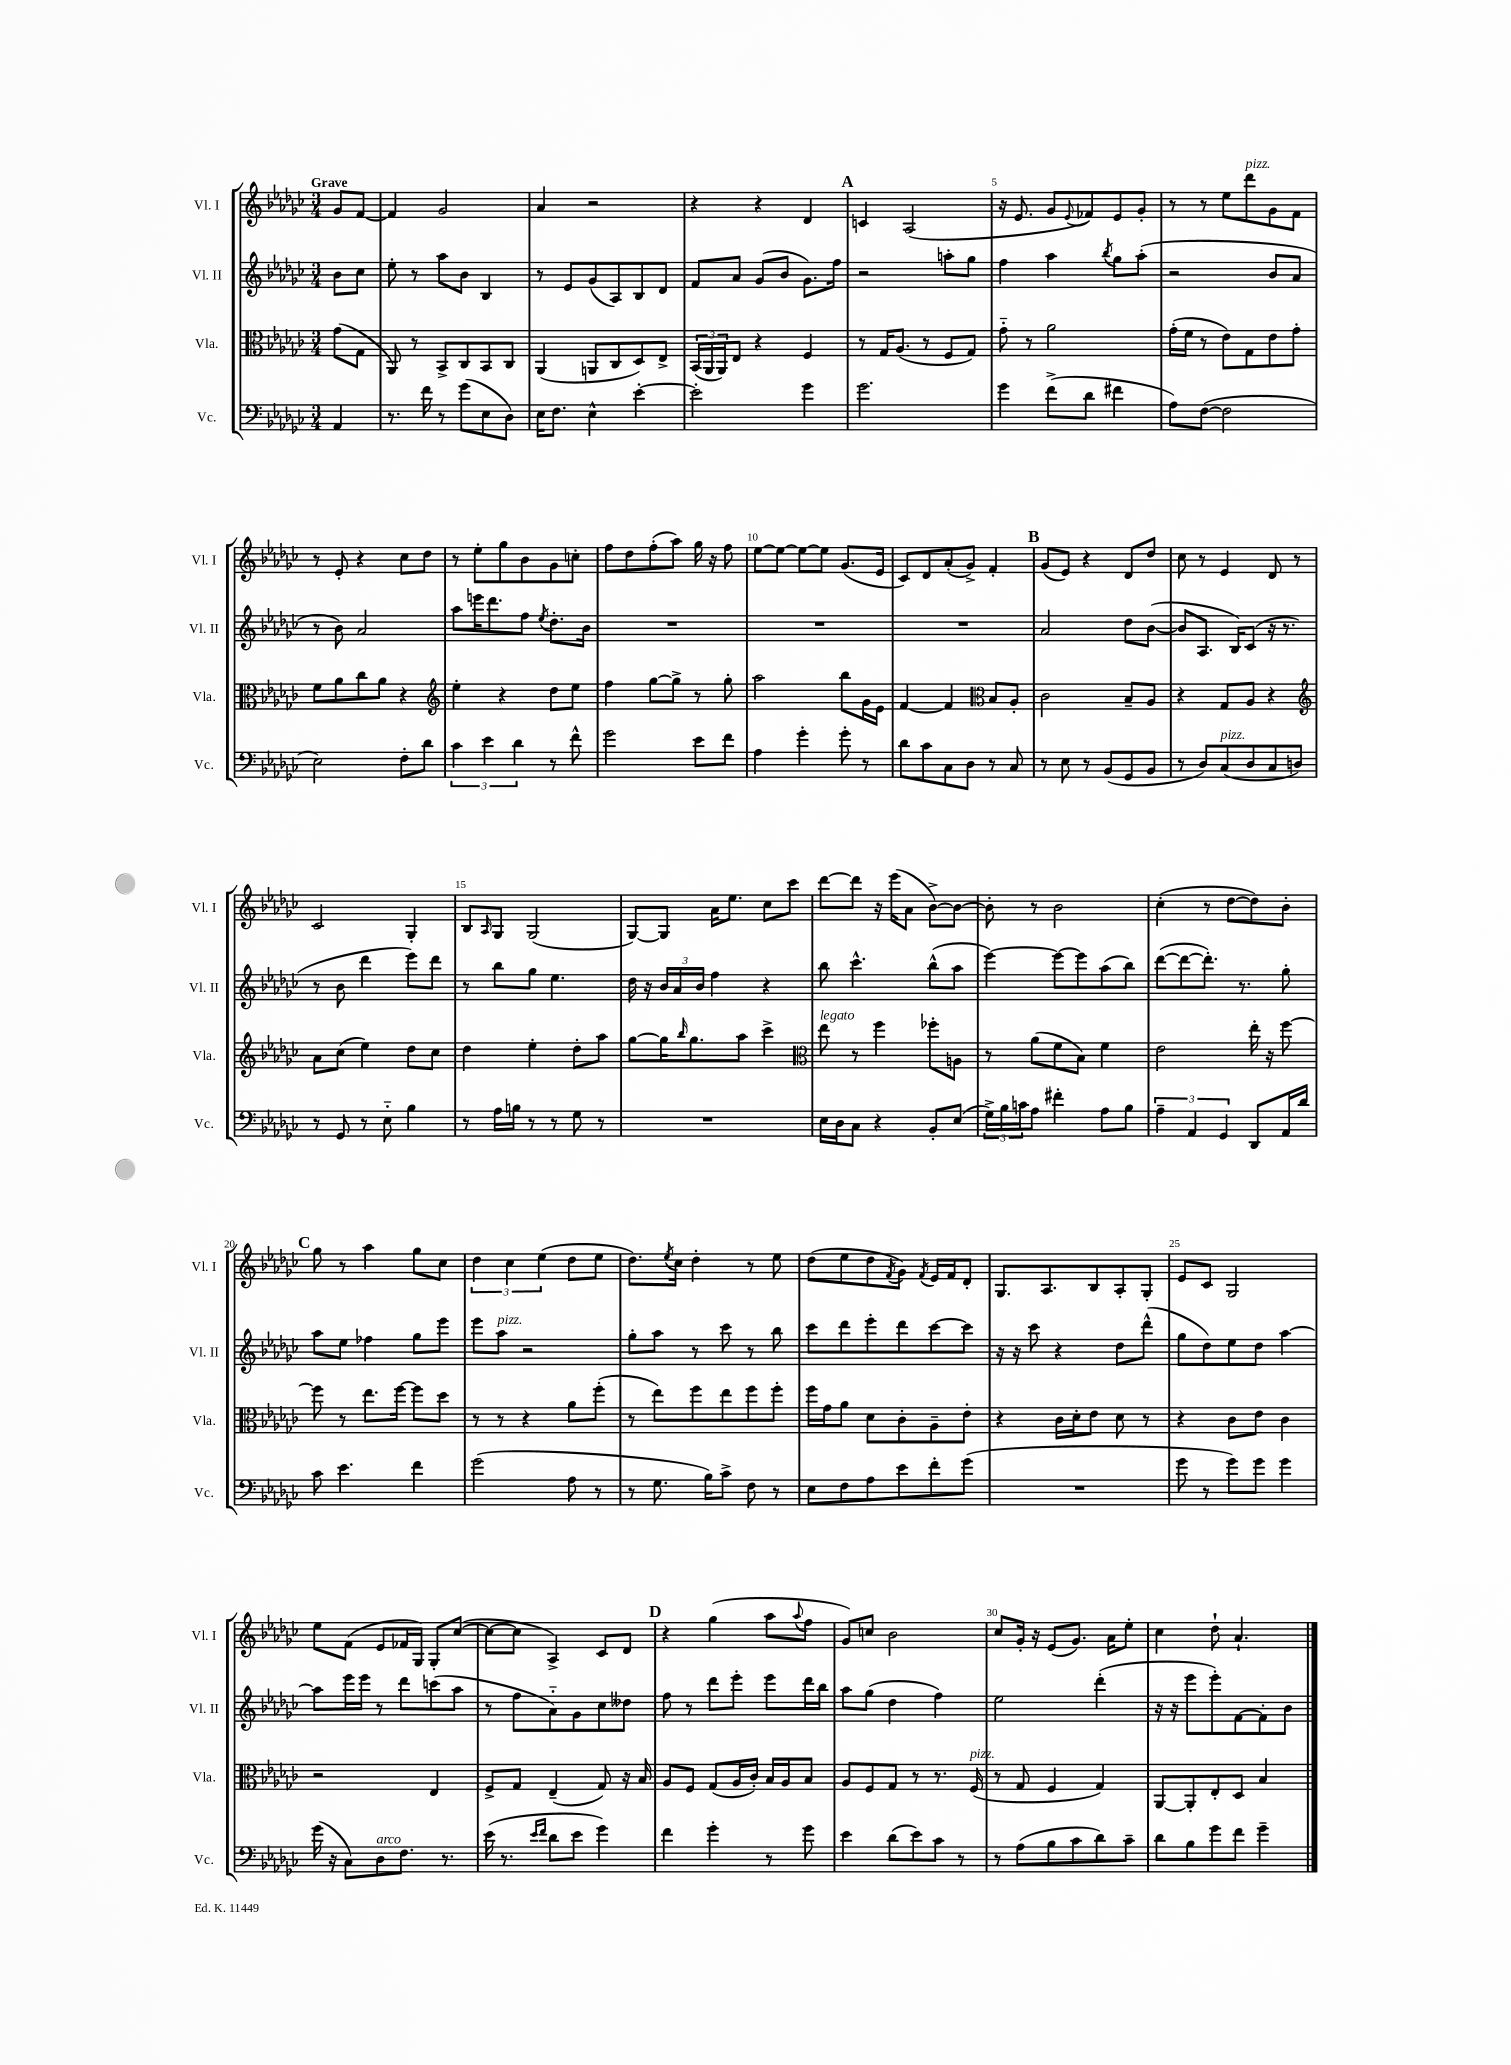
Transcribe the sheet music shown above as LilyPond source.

<<
\new StaffGroup <<
\new Staff = "s0" \with { instrumentName = "Vl. I" shortInstrumentName = "Vl. I" } {
    \clef treble \key ges \major \numericTimeSignature \time 3/4 \partial 4 \tempo "Grave"
    ges'8 f'8~ |
    f'4 ges'2 |
    aes'4 r2 |
    r4 r4 des'4 |
    \mark \markup { \bold "A" } c'4 aes2( |
    r16 ees'8. ges'8 \appoggiatura { ees'8 } fes'8) ees'8 ges'8-. |
    r8 r8 ees''8 des'''8^\markup { \italic "pizz." } ges'8 f'8 |
    r8 ees'8-. r4 ces''8 des''8 |
    r8 ees''8-. ges''8 bes'8 ges'8 c''8-. |
    f''8 des''8 f''8-.( aes''8) ges''16 r16 f''8 |
    ees''8~ ees''8~ ees''8~ ees''8 ges'8.( ees'16 |
    ces'8) des'8 aes'8-.( ges'8->) f'4-. |
    \mark \markup { \bold "B" } ges'8( ees'8) r4 des'8 des''8 |
    ces''8 r8 ees'4 des'8 r8 |
    ces'2 ges4-. |
    bes8 \grace { aes16 } ges8 ges2( |
    ges8~) ges8 aes'16 ees''8. ces''8 ces'''8 |
    des'''8~ des'''8 r16 ees'''16( aes'8 bes'8~->) bes'8~ |
    bes'8-. r8 bes'2 |
    ces''4-.( r8 des''8~ des''8) bes'8-. |
    \mark \markup { \bold "C" } ges''8 r8 aes''4 ges''8 ces''8 |
    \tuplet 3/2 { des''4 ces''4 ees''4( } des''8 ees''8 |
    des''8.) \acciaccatura { ees''8 } ces''16 des''4-. r8 ees''8 |
    des''8( ees''8 des''8 \acciaccatura { f'8 } ges'8) \acciaccatura { f'8 } ees'16 f'16 des'8-. |
    ges8. aes8. bes8 aes8-. ges8-. |
    ees'8 ces'8 ges2 |
    ees''8 f'8( ees'8 fes'16 ges16) ges8-. ces''8~( |
    ces''8~ ces''8 aes4->) ces'8 des'8 |
    \mark \markup { \bold "D" } r4 ges''4( aes''8 \appoggiatura { aes''8 } f''8 |
    ges'8) c''8 bes'2 |
    ces''8 ges'16-. r16 ees'8( ges'8.) aes'16 ees''8-. |
    ces''4 des''8-! aes'4.-! \bar "|." |
}
\new Staff = "s1" \with { instrumentName = "Vl. II" shortInstrumentName = "Vl. II" } {
    \clef treble \key ges \major \numericTimeSignature \time 3/4 \partial 4
    bes'8 ces''8 |
    ees''8-. r8 aes''8 bes'8 bes4 |
    r8 ees'8 ges'8( aes8) bes8 des'8 |
    f'8 aes'8 ges'8( bes'8 ges'8.) f''16 |
    \mark \markup { \bold "A" } r2 a''8-. ges''8 |
    f''4 aes''4 \acciaccatura { bes''8 } ges''8 aes''8-.( |
    r2 bes'8 aes'8 |
    r8 bes'8) aes'2 |
    aes''8 e'''16 des'''8. f''8 \acciaccatura { ees''8 } des''8.-. bes'16 |
    R2. |
    R2. |
    R2. |
    \mark \markup { \bold "B" } aes'2 des''8 bes'8~( |
    bes'8 aes8. bes16) ces'8( r16 r8. |
    r8 bes'8 des'''4 ees'''8) des'''8 |
    r8 bes''8 ges''8 ees''4. |
    des''16 r16 \tuplet 3/2 { bes'16 aes'16 bes'16 } f''4 r4 |
    bes''8 ces'''4.-^ bes''8-^( aes''8 |
    ees'''4~) ees'''8~ ees'''8 aes''8( bes''8) |
    des'''8~( des'''8~ des'''8.-.) r8. ges''8-. |
    \mark \markup { \bold "C" } aes''8 ees''8 fes''4 ges''8 ees'''8 |
    ees'''8 aes''8^\markup { \italic "pizz." } r2 |
    ges''8-. aes''8 r8 ces'''8 r8 bes''8 |
    ces'''8 des'''8 ees'''8-. des'''8 ces'''8~ ces'''8 |
    r16 r16 ces'''8 r4 des''8 des'''8-^( |
    ges''8 des''8) ees''8 des''8 aes''4~ |
    aes''8 ees'''16 ees'''16 r8 des'''8 c'''8( aes''8 |
    r8 f''8 aes'8-_) ges'8 ces''8 deses''8 |
    \mark \markup { \bold "D" } f''8 r8 des'''8 ees'''8-. ees'''8 des'''16 bes''16 |
    aes''8 ges''8( des''4 f''4) |
    ees''2 des'''4-.( |
    r16 r16 ees'''8 ees'''8-.) f'8~ f'8-. bes'8 \bar "|." |
}
\new Staff = "s2" \with { instrumentName = "Vla." shortInstrumentName = "Vla." } {
    \clef alto \key ges \major \numericTimeSignature \time 3/4 \partial 4
    ges'8( ges8 |
    aes,8) r8 bes,8-> ces8 bes,8 ces8 |
    aes,4( a,8 ces8 des8) ees8-> |
    \tuplet 3/2 { bes,16( aes,16 aes,16) } ees8 r4 f4 |
    \mark \markup { \bold "A" } r8 ges16 aes8.( r8 f8 ges8) |
    ges'8-_ r8 aes'2 |
    ges'16-.( f'16 r8 ees'8) ges8 ees'8 ges'8-. |
    f'8 aes'8 ces''8 aes'8 r4 |
    \clef treble ees''4-. r4 des''8 ees''8 |
    f''4 ges''8~ ges''8-> r8 ges''8-. |
    aes''2 bes''8 ges'16 ees'16 |
    f'4~ f'4 \clef alto bes8 aes8-. |
    \mark \markup { \bold "B" } ces'2 bes8-- aes8 |
    r4 ges8 aes8 r4 |
    \clef treble aes'8 ces''8( ees''4) des''8 ces''8 |
    des''4 ees''4-. des''8-. aes''8 |
    ges''8~ ges''16 \grace { bes''16 } ges''8. aes''8 ces'''4-> |
    \clef alto ees''8^\markup { \italic "legato" } r8 f''4 fes''8-. a8 |
    r8 aes'8( f'8 bes8) f'4 |
    ees'2 ees''16-. r16 f''8~ |
    \mark \markup { \bold "C" } f''8 r8 ees''8. f''16~ f''8 des''8 |
    r8 r8 r4 aes'8 f''8-.( |
    r8 ees''8) f''8 ees''8 f''8 f''8-. |
    f''16 ges'16 aes'8 des'8 ces'8-. aes8-- ees'8-. |
    r4 ces'16 des'16-. ees'8 des'8 r8 |
    r4 ces'8 ees'8 ces'4 |
    r2 ees4 |
    f8-> ges8 ees4--( ges8) r16 bes16 |
    \mark \markup { \bold "D" } aes8 f8 ges8( aes16 ces'16-.) bes16 aes16 bes8 |
    aes8 f8 ges8 r8 r8. f16^\markup { \italic "pizz." }( |
    r8 ges8 f4 ges4) |
    aes,8~ aes,8-. ees8-. des8 bes4 \bar "|." |
}
\new Staff = "s3" \with { instrumentName = "Vc." shortInstrumentName = "Vc." } {
    \clef bass \key ges \major \numericTimeSignature \time 3/4 \partial 4
    aes,4 |
    r8. f'16 r8 ges'8( ees8 des8) |
    ees16 f8. ees4-^ ees'4~-. |
    ees'2-. ges'4 |
    \mark \markup { \bold "A" } ges'2. |
    ges'4 f'8->( des'8 fis'4 |
    aes8) f8~( f2 |
    ees2) f8-. des'8 |
    \tuplet 3/2 { ces'4 ees'4 des'4 } r8 f'8-^ |
    ges'2 ees'8 f'8 |
    aes4 ges'4-. ges'8-. r8 |
    des'8 ces'8 ces8 des8 r8 ces8 |
    \mark \markup { \bold "B" } r8 ees8 r8 bes,8( ges,8 bes,8 |
    r8 des8) ces8^\markup { \italic "pizz." }( des8 ces8 d8) |
    r8 ges,8 r8 ees8-_ bes4 |
    r8 aes16 b16 r8 r8 ges8 r8 |
    R2. |
    ees16 des16 ces8 r4 bes,8-. ees8( |
    \tuplet 3/2 { ges16->) bes16 c'16 } aes8 fis'4-. aes8 bes8 |
    \tuplet 3/2 { aes4-- aes,4 ges,4 } des,8 aes,16 des'16 |
    \mark \markup { \bold "C" } ces'8 ees'4. f'4 |
    ges'2( aes8 r8 |
    r8 ges8. bes16) ces'8-> f8 r8 |
    ees8 f8 aes8 ees'8 f'8-. ges'8( |
    R2. |
    ges'8 r8 ges'8) ges'8 ges'4 |
    ges'16( r16 ces8) des8^\markup { \italic "arco" } f8. r8. |
    ees'16( r8. \grace { ees'16 f'16 } des'8 ees'8 ges'4) |
    \mark \markup { \bold "D" } f'4 ges'4-. r8 ges'8 |
    ees'4 des'8( ees'8) ces'8 r8 |
    r8 aes8( bes8 ces'8 des'8) ces'8-- |
    des'8 bes8 ges'8 f'8 ges'4-- \bar "|." |
}
>>
>>
\layout { \context { \Score \override BarNumber.break-visibility = ##(#f #t #t) barNumberVisibility = #(every-nth-bar-number-visible 5) } }
